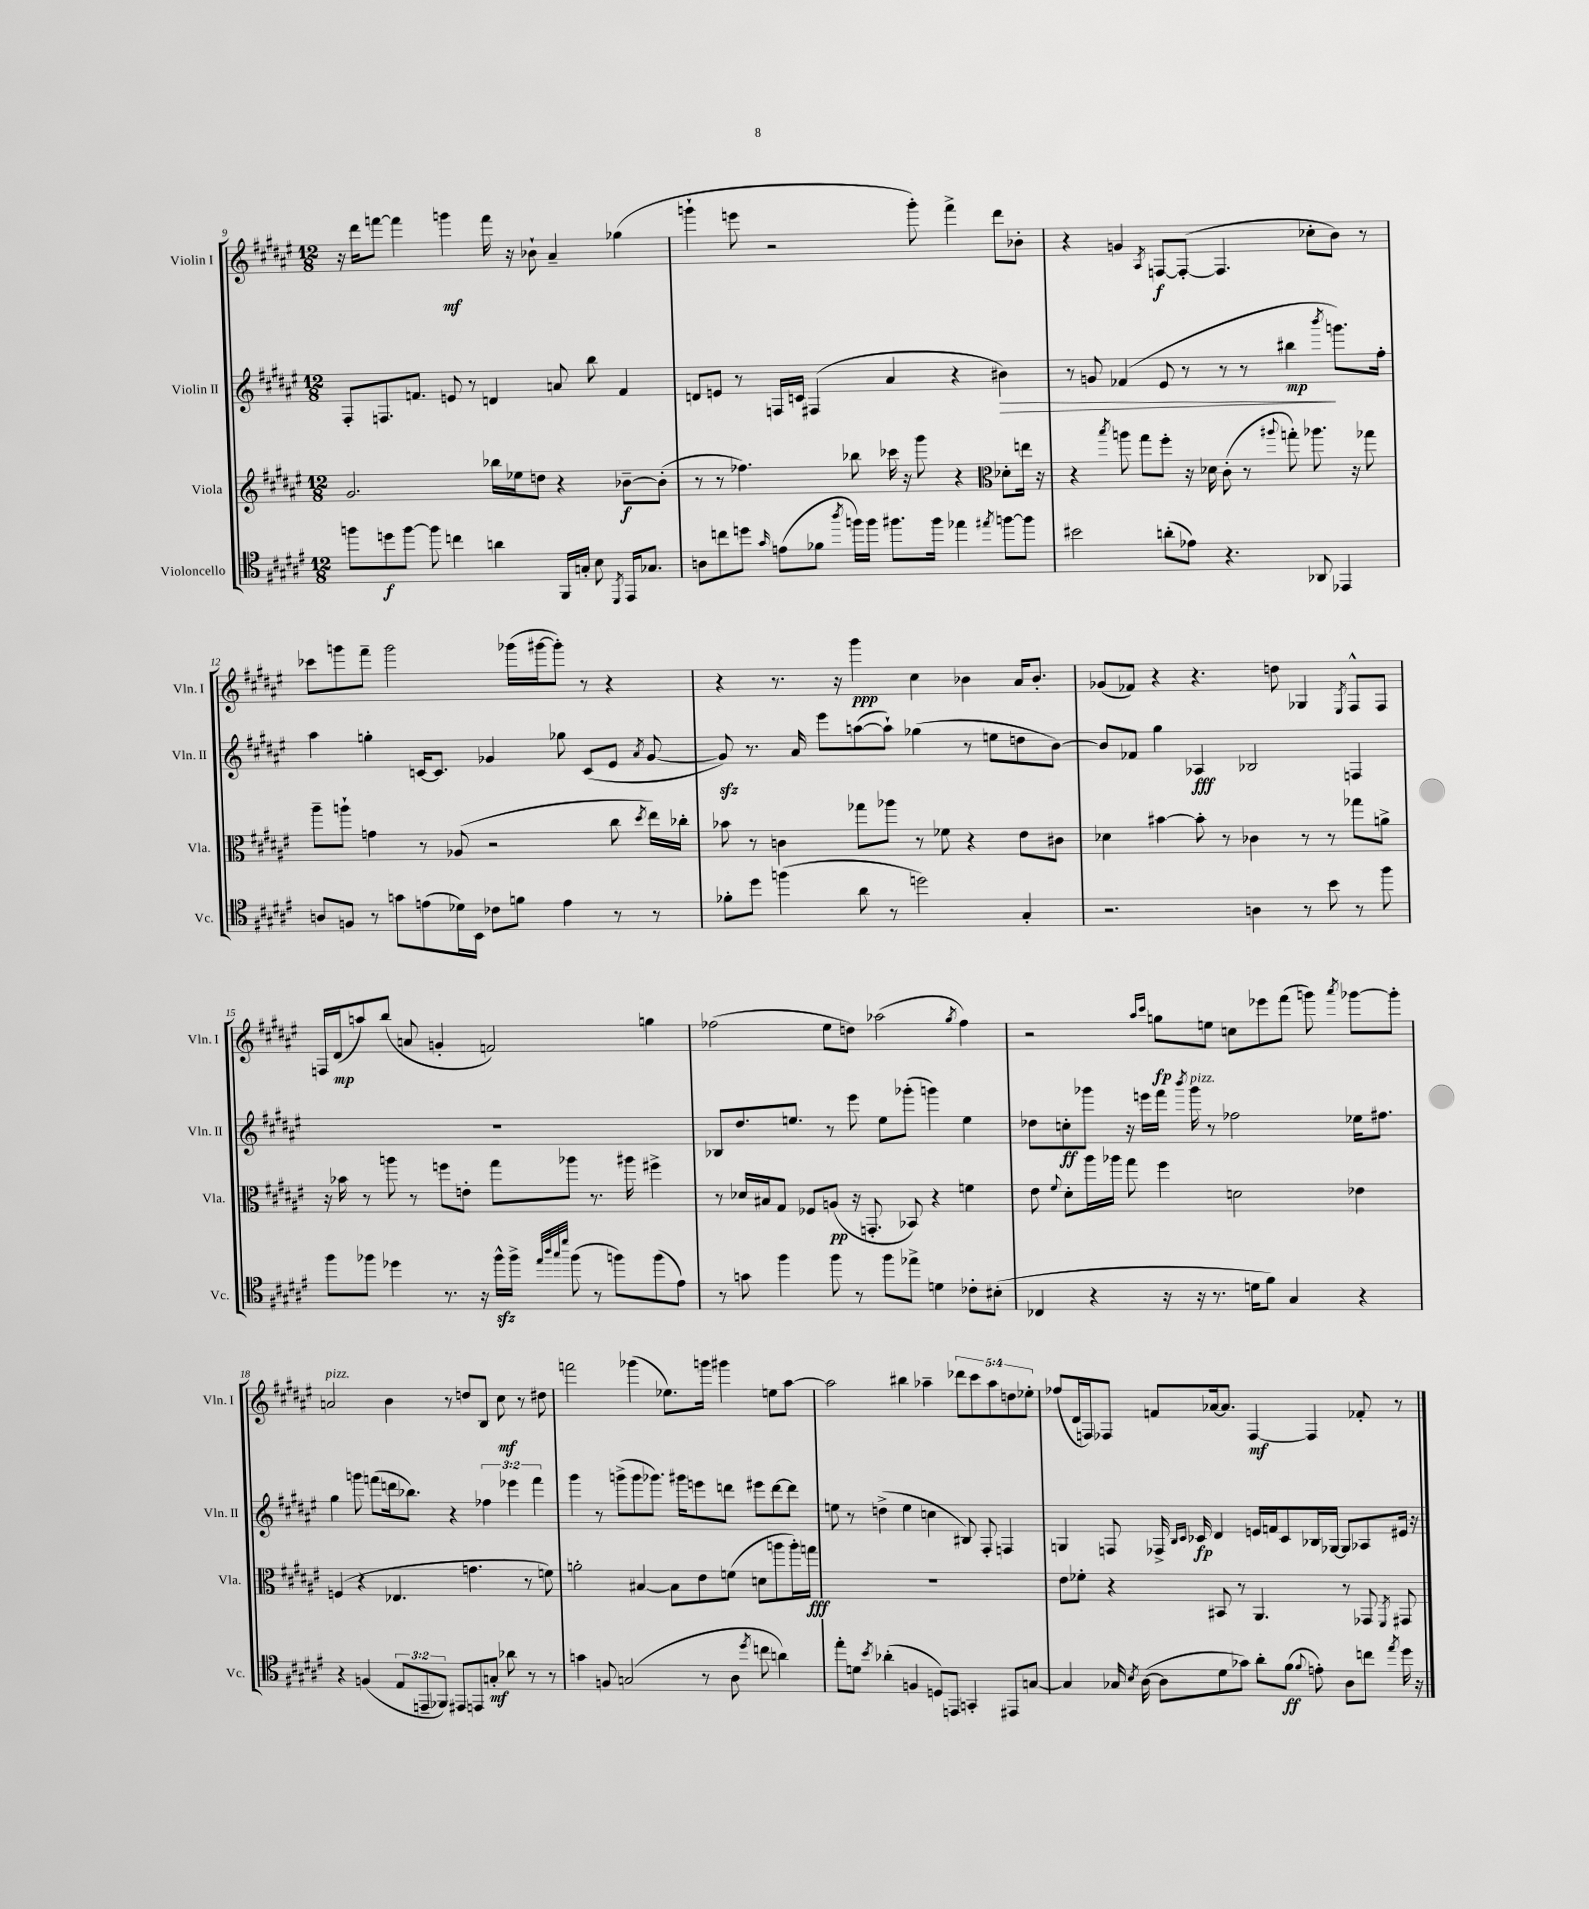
<<
\new StaffGroup <<
\new Staff = "s0" \with { instrumentName = "Violin I" shortInstrumentName = "Vln. I" } {
    \clef treble \key fis \major \numericTimeSignature \time 12/8 \override Staff.TupletNumber.text = #tuplet-number::calc-fraction-text
    \autoBeamOff r16 dis'''16[ f'''8]~ f'''4 g'''4\mf f'''16 r16 bes'8-! ais'4-- ges''4( |
    g'''4-! e'''8 r2 g'''8-.) fis'''4-> dis'''8[ bes'8]-. |
    r4 g'4 \acciaccatura { ais8 } f8[~\f f8]~-.( f4. ces''8[-. b'8]) r8 |
    ces'''8[ g'''8 fis'''8]-- g'''2 ges'''16[( gis'''16~ gis'''8]-.) r8 r4 |
    r4 r8. r16 gis'''4\ppp cis''4 bes'4 ais'16[ bes'8.]-. |
    ges'8[( fes'8]) r4 r4. d''8 ges4 \acciaccatura { eis8 } fis8[-^ fis8] |
    f16[ dis'16\mp( a''8) b''8]( a'8 g'4-. f'2) g''4 |
    fes''2( eis''8[ d''8]) aes''2( \acciaccatura { gis''8 } fes''4) |
    r2 \grace { ais''16[ cis'''16] } g''8[\fp e''8] c''8[ ees'''8 fis'''8]( g'''8) \acciaccatura { ais'''8 } ges'''8[~ ges'''8]-. |
    a'2^\markup { \italic "pizz." } b'4 r8 d''8[ b8] cis''8\mf r8 dis''8 |
    f'''2 ges'''4( ees''8.[) g'''16] gis'''4 e''8[ ais''8]~ |
    ais''2 bis''4 aes''4-- \tuplet 5/4 { des'''8[ cis'''8 aes''8 d''8 ees''8]-. } |
    fes''8[( dis'16 f16) fes8] f'8[ aes'16~ aes'8.] fes4~\mf fes4 fes'8-. r8 \bar "|." |
}
\new Staff = "s1" \with { instrumentName = "Violin II" shortInstrumentName = "Vln. II" } {
    \clef treble \key fis \major \numericTimeSignature \time 12/8 \override Staff.TupletNumber.text = #tuplet-number::calc-fraction-text
    \autoBeamOff fis8[-. f8. f'8.] e'8 r8 d'4 a'8 b''8 f'4 |
    d'8[ e'8] r8 f16[ c'16] fis4( ais'4 r4 bis'4\>) |
    r8 g'8 fes'4( eis'8 r8 r8 r8 bis''4\mp\! \acciaccatura { b'''8 } g'''8.[) fis''16]-. |
    ais''4 g''4-. c'16[~ c'8.] ges'4 ges''8 c'8[( eis'8] \acciaccatura { ais'8 } ges'8~ |
    ges'8\sfz) r8. ais'16 eis'''8[ a''8~( a''8]-!) ges''4( r8 e''8[ d''8 b'8]~) |
    b'8[ fes'8] gis''4 aes4\fff bes2 f4 |
    R1. |
    bes8[ dis''8. e''8.] r8 eis'''8 e''8[ ges'''8]-.( g'''4) e''4 |
    des''8[ c''8-.\ff ges'''8] r16 e'''16[ fis'''16] \acciaccatura { b'''8 } ges'''16^\markup { \italic "pizz." } r8 fes''2 ees''16[ fis''8.] |
    gis''4 g'''8 f'''8[( d'''16 bes''8.]) r4 \tuplet 3/2 { fes''4 ees'''4 f'''4 } |
    gis'''4 r8 g'''8[->( g'''8 ges'''8.]) gis'''16[ e'''8 d'''8] eis'''8[ d'''8~ d'''8] |
    e''8 r8 d''4->( e''4 c''4 bis8) fis8-. f4 |
    g4 f8 fes16-> \grace { b16[ cis'16] } ces'16\fp dis'4 e'16[ f'16 ces'8 bes16 ges16]~ ges8[ aes8 eis'16] r16 \bar "|." |
}
\new Staff = "s2" \with { instrumentName = "Viola" shortInstrumentName = "Vla." } {
    \clef treble \key fis \major \numericTimeSignature \time 12/8
    \autoBeamOff gis'2. bes''16[ ees''16 d''8] r4 bes'8[~--\f bes'8]-.( |
    r8 r8 fes''4.) bes''8 ces'''16 r16 gis'''8 r4 \clef alto des'8[-. e''16] r16 |
    r4 \acciaccatura { b''8 } a''8 gis''8[ fis''8]-. r16 des'16 cis'8-.( r8 \appoggiatura { ais''8 } g''8-.) aes''8. r16 ges''8 |
    ais''8[-- a''8]-! g'4 r8 aes8( r2 cis''8 \acciaccatura { dis''8 } eis''16[) ces''16]-. |
    bes'8 r8 c'4 ges''8[ aes''8] r8 fes'8 r4 eis'8[ cis'8] |
    des'4 bis'4~ bis'8-. r8 ces'4 r8 r8 ges''8[ a'8]-> |
    r16 bes'16 r8 a''8 r8 f''8[ e'8]-. gis''8[ aes''8] r8. ais''16 fis''4-> |
    r8 des'16[ bis16 gis8] fes8[ a8]\pp( r16 g,8.-. bes,8) r4 f'4 |
    eis'8 \appoggiatura { fis'8 } dis'8[-. ais''16 aes''16] gis''8 fis''4 d'2 ees'4 |
    f4( r4 ees4. g'4. r8 f'8) |
    a'2-. bis4~ bis8[ eis'8 f'8]( d'8[ a''8 a''16-.) g''16]\fff |
    R1. |
    eis'8[ fes'8]-. r4 bis,8 r8 ais,4. r8 ges,8 \acciaccatura { fis,8 } gis,8 \bar "|." |
}
\new Staff = "s3" \with { instrumentName = "Violoncello" shortInstrumentName = "Vc." } {
    \clef tenor \key fis \major \numericTimeSignature \time 12/8 \override Staff.TupletNumber.text = #tuplet-number::calc-fraction-text
    \autoBeamOff f''8[ d''8\f f''8]~ f''8 c''4 a'4 fis,16[ g16]-. b8 \acciaccatura { dis,8 } eis,16[ ges8.] |
    a8[ c''8 d''8] \grace { gis'16 } e'8[( fes'8] \acciaccatura { ais''8 } f''16[) f''16] fis''8.[ fis''16] ees''4 \acciaccatura { eis''8 } f''8[~ f''8] |
    bis'2 a'8[-.( ees'8]) r4. aes,8 ees,4 |
    a8[ f8] r8 g'8[ e'8( des'16) b,16] ces'8[ f'8] e'4 r8 r8 |
    fes'8[-. dis''8] f''4( ais'8 r8 d''2) gis4-. |
    r2. a4 r8 b'8 r8 fis''8 |
    fis''8[ fes''8] des''4 r8. r16 fes''16[-^\sfz fes''16]-> \grace { eis''32[ ais''32 gis''32 dis'''32] } fes''8( r8 f''8[) f''8( eis'8]) |
    r8 g'8 fis''4 fis''8 r8 fis''8[ ees''8]-> d'4 ces'8[-. bis8]-.( |
    ces4 r4 r16 r16 r8. d'16[ fis'8]) gis4 r4 |
    r4 f4( \tuplet 3/2 { eis8[ e,8-- fes,8]) } eis,8[ e,8 g8]-.\mf aes'8 r8 r8 |
    g'4 f8 g2( r8 ais8 \acciaccatura { dis''8 } c''8 a'4) |
    eis''8[-. d'8] \acciaccatura { b'8 } aes'4-.( f4 d8[) e,8] g,4-. eis,8[ g8]~ |
    g4 ges16 \acciaccatura { b8 } ais16~( ais8[ dis'8 ges'8]) ais'8[-. fis'8]\ff( \appoggiatura { fis'8 } e'8-.) ais8[ c''8] \acciaccatura { eis''8 } dis''16 r16 \bar "|." |
}
>>
>>
\layout { \context { \Score currentBarNumber = #9 } }
